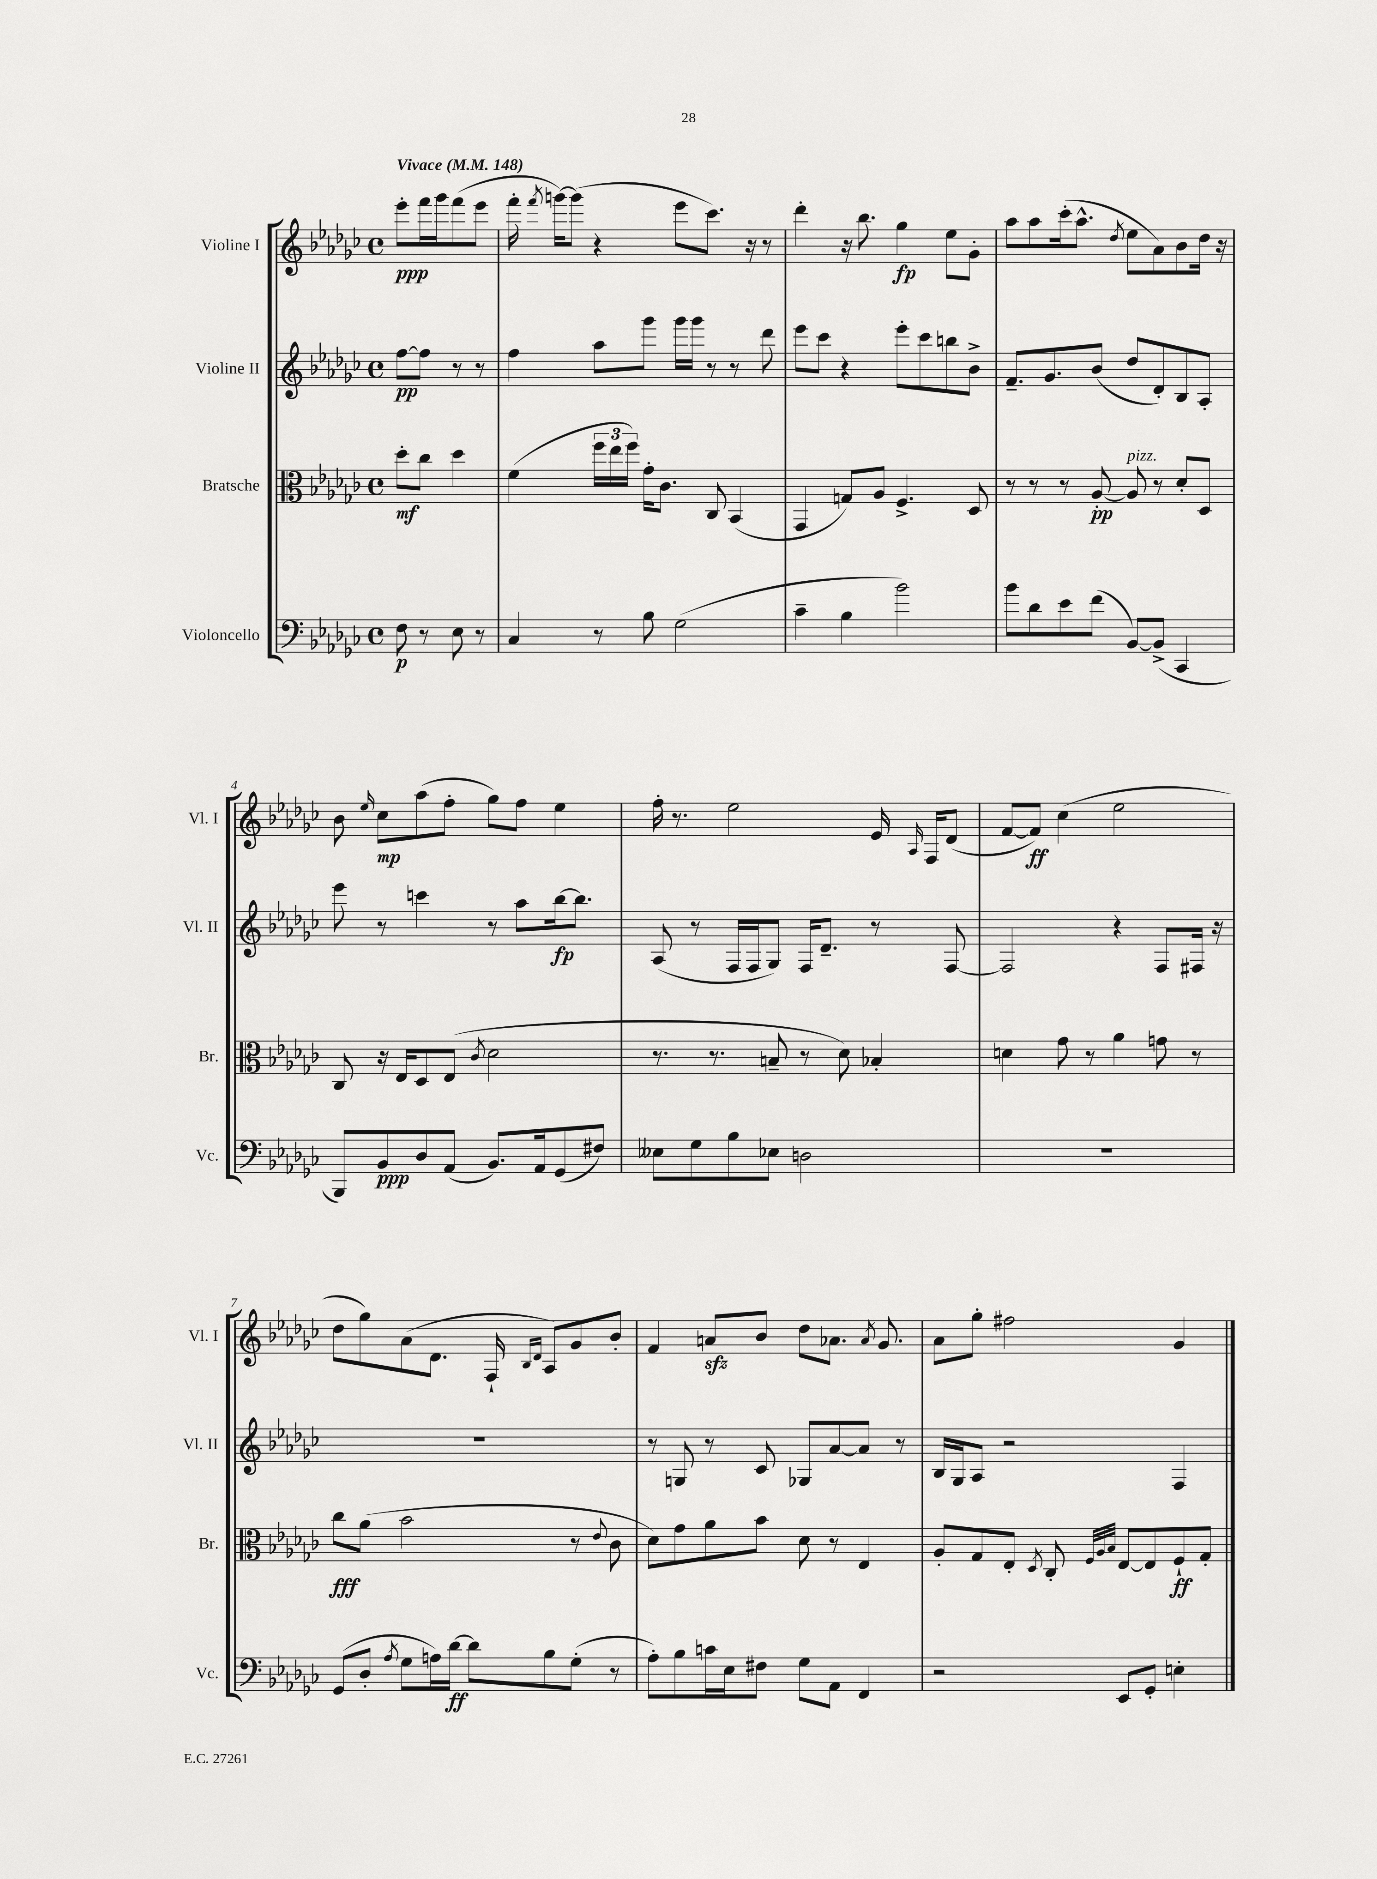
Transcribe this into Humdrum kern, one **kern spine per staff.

**kern	**dynam	**kern	**dynam	**kern	**dynam	**kern	**dynam
*part4	*part4	*part3	*part3	*part2	*part2	*part1	*part1
*staff4	*staff4	*staff3	*staff3	*staff2	*staff2	*staff1	*staff1
*I"Violoncello	*	*I"Bratsche	*	*I"Violine II	*	*I"Violine I	*
*I'Vc.	*	*I'Br.	*	*I'Vl. II	*	*I'Vl. I	*
*clefF4	*	*clefC3	*	*clefG2	*	*clefG2	*
*k[b-e-a-d-g-c-]	*	*k[b-e-a-d-g-c-]	*	*k[b-e-a-d-g-c-]	*	*k[b-e-a-d-g-c-]	*
*M4/4	*	*M4/4	*	*M4/4	*	*M4/4	*
*met(c)	*	*met(c)	*	*met(c)	*	*met(c)	*
*MM148	*	*MM148	*	*MM148	*	*MM148	*
=	=	=	=	=	=	=	=
!	!	!	!	!	!	!LO:TX:a:B:t=Vivace	!
8F\	p	8dd-'\L	mf	[8ff\L	pp	8eee-'\L	ppp
8r	.	8cc-\J	.	8ff\J]	.	16fff\L	.
.	.	.	.	.	.	16ggg-\J	.
8E-\	.	4dd-\	.	8r	.	(8fff\	.
8r	.	.	.	8r	.	8eee-\J	.
=1	=1	=1	=1	=1	=1	=1	=1
4C-/	.	(4f\	.	4ff\	.	16fff'\	.
.	.	.	.	.	.	8qfff/	.
.	.	.	.	.	.	[16gggn\KL)	.
.	.	.	.	.	.	(8ggg\J]	.
8r	.	24ff\LL	.	8aa-\L	.	4r	.
.	.	24ee-\	.	.	.	.	.
.	.	24ff\JJ)	.	.	.	.	.
8B-\	.	16g-'\KL	.	8ggg-\J	.	.	.
.	.	8.c-\J	.	.	.	.	.
(2G-\	.	.	.	16ggg-\LL	.	8eee-\L	.
.	.	.	.	16ggg-\JJ	.	.	.
.	.	8C-/	.	8r	.	8.ccc-\J)	.
.	.	(4BB-/	.	8r	.	.	.
.	.	.	.	.	.	16r	.
.	.	.	.	8ddd-\	.	8r	.
=2	=2	=2	=2	=2	=2	=2	=2
4c-~\	.	4GG-/	.	8eee-\L	.	4ddd-'\	.
.	.	.	.	8ccc-\J	.	.	.
4B-\	.	8Gn/L)	.	4r	.	16r	.
.	.	.	.	.	.	8.bb-\	.
.	.	8A-/J	.	.	.	.	.
2b-\)	.	4.F^/	.	8eee-'\L	.	4gg-\	fp
.	.	.	.	8ccc-\	.	.	.
.	.	.	.	8bbn\	.	8ee-\L	.
.	.	8D-/	.	8b-^\J	.	8g-'\J	.
=3	=3	=3	=3	=3	=3	=3	=3
8b-\L	.	8r	.	8.f~/L	.	8aa-\L	.
8d-\	.	8r	.	.	.	8aa-\	.
.	.	.	.	8.g-/	.	.	.
8e-\	.	8r	.	.	.	(16ccc-'\k	.
.	.	.	.	.	.	8.aa-^^\J	.
(8f\J	.	[8A-'/	pp	(8b-/J	.	.	.
.	.	.	.	.	.	8qdd-/	.
!	!	!LO:TX:a:i:t=pizz.	!	!	!	!	!
[8BB-/L)	.	8A-/]	.	8dd-/L	.	8ee-\L	.
(8BB-^/J]	.	8r	.	8d-'/)	.	8a-\)	.
4CC-/	.	8d-'/L	.	8B-/	.	8b-\	.
.	.	8D-/J	.	8A-'/J	.	16dd-\Jk	.
.	.	.	.	.	.	16r	.
!!LO:LB:g=z
=4	=4	=4	=4	=4	=4	=4	=4
8BBB-/L)	.	8C-/	.	8eee-\	.	8b-\	.
.	.	.	.	.	.	16qqee-/	.
8BB-/	ppp	16r	.	8r	.	8cc-\L	mp
.	.	16E-/KL	.	.	.	.	.
8D-/	.	8D-/	.	4cccn\	.	(8aa-\	.
(8AA-/J	.	(8E-/J	.	.	.	8ff'\J	.
.	.	8qc-/	.	.	.	.	.
8.BB-/L)	.	2d-\	.	8r	.	8gg-\L)	.
.	.	.	.	8aa-\L	.	8ff\J	.
16AA-/k	.	.	.	.	.	.	.
(8GG-/	.	.	.	[16bb-\k	fp	4ee-\	.
.	.	.	.	8.bb-\J]	.	.	.
8F#X/J)	.	.	.	.	.	.	.
=5	=5	=5	=5	=5	=5	=5	=5
8E--X\L	.	8.r	.	(8A-/	.	16ff'\	.
.	.	.	.	.	.	8.r	.
8G-\	.	.	.	8r	.	.	.
.	.	8.r	.	.	.	.	.
8B-\	.	.	.	16F/LL	.	2ee-\	.
.	.	.	.	16F/J	.	.	.
8E-X\J	.	8Bn~/	.	8G-/J)	.	.	.
2Dn\	.	8r	.	16F/KL	.	.	.
.	.	.	.	8.d-~/J	.	.	.
.	.	8d-\)	.	.	.	.	.
.	.	4B-X'/	.	8r	.	16e-/	.
.	.	.	.	.	.	16qqA-/	.
.	.	.	.	.	.	16F/KL	.
.	.	.	.	[8F/	.	(8d-/J	.
=6	=6	=6	=6	=6	=6	=6	=6
1r	.	4dn\	.	2F/]	.	[8f/L	.
.	.	.	.	.	.	8f/J])	ff
.	.	8g-\	.	.	.	(4cc-\	.
.	.	8r	.	.	.	.	.
.	.	4a-\	.	4r	.	2ee-\	.
.	.	8gn\	.	8F/L	.	.	.
.	.	8r	.	16F#X/Jk	.	.	.
.	.	.	.	16r	.	.	.
!!LO:LB:g=z
=7	=7	=7	=7	=7	=7	=7	=7
(8GG-/L	.	8cc-\L	fff	1r	.	8dd-\L	.
8D-'/J	.	(8a-\J	.	.	.	8gg-\)	.
8qA-/	.	.	.	.	.	.	.
8G-\L	.	2b-\	.	.	.	(8a-\	.
16An\L)	.	.	.	.	.	8.d-\J	.
[16d-\JJ	ff	.	.	.	.	.	.
8d-\L]	.	.	.	.	.	.	.
.	.	.	.	.	.	16F`/	.
.	.	.	.	.	.	16qqB-/LL	.
.	.	.	.	.	.	16qqd-/JJ	.
8B-\	.	.	.	.	.	8A-/L)	.
(8G-'\J	.	8r	.	.	.	8g-/	.
.	.	8qqe-/	.	.	.	.	.
8r	.	8c-\	.	.	.	8b-'/J	.
=8	=8	=8	=8	=8	=8	=8	=8
8A-'\L)	.	8d-\L)	.	8r	.	4f/	.
8B-\	.	8g-\	.	8Gn/	.	.	.
16cn\L	.	8a-\	.	8r	.	8anzz/L	.
16E-\J	.	.	.	.	.	.	.
8F#X\J	.	8b-\J	.	8c-/	.	8b-/J	.
8G-\L	.	8d-\	.	8G-X/L	.	8dd-\L	.
8AA-\J	.	8r	.	[8a-/	.	8.a-X\J	.
4FF/	.	4E-/	.	8a-/J]	.	.	.
.	.	.	.	.	.	8qa-/	.
.	.	.	.	.	.	8.g-/	.
.	.	.	.	8r	.	.	.
=9	=9	=9	=9	=9	=9	=9	=9
2r	.	8A-'/L	.	16B-/LL	.	8a-\L	.
.	.	.	.	16G-/J	.	.	.
.	.	8G-/	.	8A-/J	.	8gg-'\J	.
.	.	8E-'/J	.	2r	.	2ff#X\	.
.	.	8qD-/	.	.	.	.	.
.	.	8C-'/	.	.	.	.	.
.	.	32qqF/LLL	.	.	.	.	.
.	.	32qqA-/	.	.	.	.	.
.	.	32qqB-/JJJ	.	.	.	.	.
8EE-/L	.	[8E-/L	.	.	.	.	.
8GG-'/J	.	8E-/]	.	.	.	.	.
4En'\	.	8F`/	ff	4F/	.	4g-/	.
.	.	8G-'/J	.	.	.	.	.
==	==	==	==	==	==	==	==
*-	*-	*-	*-	*-	*-	*-	*-
